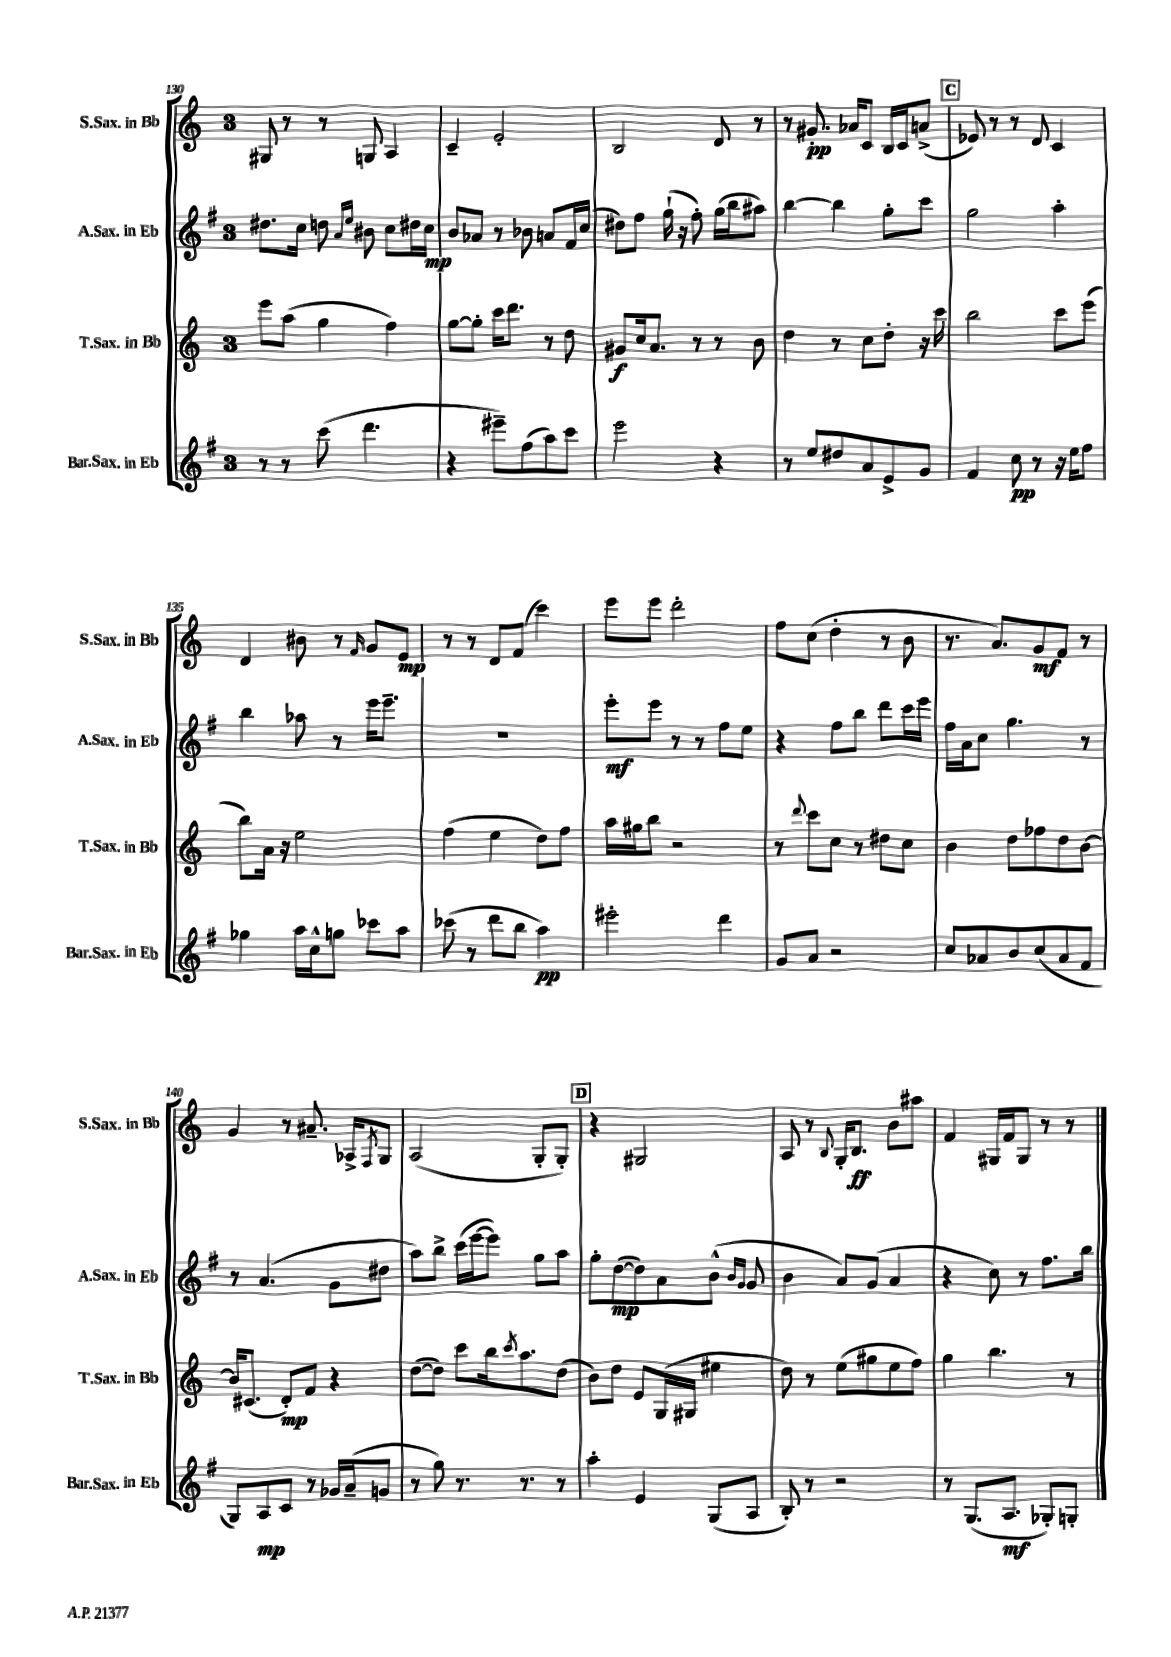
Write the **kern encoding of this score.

**kern	**dynam	**kern	**dynam	**kern	**dynam	**kern	**dynam
*part4	*part4	*part3	*part3	*part2	*part2	*part1	*part1
*staff4	*staff4	*staff3	*staff3	*staff2	*staff2	*staff1	*staff1
*I"Bar.Sax. in Eb	*	*I"T.Sax. in Bb	*	*I"A.Sax. in Eb	*	*I"S.Sax. in Bb	*
*I'Bar.Sax. in Eb	*	*I'T.Sax. in Bb	*	*I'A.Sax. in Eb	*	*I'S.Sax. in Bb	*
*clefG2	*	*clefG2	*	*clefG2	*	*clefG2	*
*k[f#]	*	*k[]	*	*k[f#]	*	*k[]	*
*M3/4	*	*M3/4	*	*M3/4	*	*M3/4	*
=130	=130	=130	=130	=130	=130	=130	=130
8r	.	8eee\L	.	8.dd#X\L	.	8G#X/	.
8r	.	(8aa\J	.	.	.	8r	.
.	.	.	.	16cc\Jk	.	.	.
(8ccc\	.	4gg\	.	8ddn\	.	8r	.
.	.	.	.	16qqa/LL	.	.	.
.	.	.	.	16qqee/JJ	.	.	.
4.ddd\	.	.	.	8b#X\	.	8Gn/	.
.	.	4ff\)	.	8cc\L	.	4A/	.
.	.	.	.	16dd#X\L	.	.	.
.	.	.	.	16cc\JJ	mp	.	.
=131	=131	=131	=131	=131	=131	=131	=131
4r	.	[8gg\L	.	8b/L	.	4c~/	.
.	.	8gg'\J]	.	8a-X/J	.	.	.
8eee#X~\L)	.	16ccc\KL	.	8r	.	2e'/	.
.	.	8.ddd\J	.	.	.	.	.
(8ff#\	.	.	.	8b-X\	.	.	.
8aa\)	.	8r	.	8an/L	.	.	.
8ccc\J	.	8dd\	.	16f#/L	.	.	.
.	.	.	.	(16cc/JJ	.	.	.
=132	=132	=132	=132	=132	=132	=132	=132
2eee\	.	8g#X/L	f	8dd#X\L)	.	2B/	.
.	.	16cc/k	.	8ff#\J	.	.	.
.	.	8.a/J	.	.	.	.	.
.	.	.	.	(16gg`\	.	.	.
.	.	.	.	16r	.	.	.
.	.	8r	.	8ff#'\)	.	.	.
4r	.	8r	.	(16gg\LL	.	8d/	.
.	.	.	.	16bb\J	.	.	.
.	.	8b\	.	8aa#X\J)	.	8r	.
=133	=133	=133	=133	=133	=133	=133	=133
8r	.	4dd\	.	[4bb\	.	8r	.
8ee/L	.	.	.	.	.	8.g#X'/	pp
8dd#X/	.	8r	.	4bb\]	.	.	.
.	.	.	.	.	.	16a-X/KL	.
8a/	.	8cc\L	.	.	.	8c/J	.
8e^/	.	8dd'\J	.	8gg'\L	.	16B/LL	.
.	.	.	.	.	.	16c/J	.
8g/J	.	16r	.	8ccc\J	.	(8an^/J	.
.	.	16ccc\	.	.	.	.	.
!!LO:REH:place=s1:t=C
=134	=134	=134	=134	=134	=134	=134	=134
4f#/	.	2bb\	.	2gg\	.	8e-X/)	.
.	.	.	.	.	.	8r	.
8cc\	pp	.	.	.	.	8r	.
8r	.	.	.	.	.	8d/	.
16r	.	8ccc\L	.	4aa'\	.	4c/	.
16ee\KL	.	.	.	.	.	.	.
8ff#\J	.	(8eee\J	.	.	.	.	.
!!LO:LB:g=z
=135	=135	=135	=135	=135	=135	=135	=135
4gg-X\	.	8bb\L)	.	4bb\	.	4d/	.
.	.	16a\Jk	.	.	.	.	.
.	.	16r	.	.	.	.	.
16aa\LL	.	2ee\	.	8aa-X\	.	8b#X\	.
16cc^^\J	.	.	.	.	.	.	.
8ggn\J	.	.	.	8r	.	8r	.
.	.	.	.	.	.	16qqf/	.
8ccc-X\L	.	.	.	16eee\KL	.	8g/L	.
.	.	.	.	8.eee~\J	.	.	.
8aa\J	.	.	.	.	.	8e/J	mp
=136	=136	=136	=136	=136	=136	=136	=136
(8ccc-X\	.	(4ff\	.	2.r	.	8r	.
8r	.	.	.	.	.	8r	.
8ddd\L	.	4ee\	.	.	.	8d/L	.
8bb\J	.	.	.	.	.	(8f/J	.
4aa\)	pp	8dd\L)	.	.	.	4ccc\)	.
.	.	8ff\J	.	.	.	.	.
=137	=137	=137	=137	=137	=137	=137	=137
2eee#X'\	.	16aa\LL	.	8eee'\L	mf	8eee\L	.
.	.	16gg#X\J	.	.	.	.	.
.	.	8bb\J	.	8eee\J	.	8eee\J	.
.	.	2r	.	8r	.	2ddd'\	.
.	.	.	.	8r	.	.	.
4ddd\	.	.	.	8ff#\L	.	.	.
.	.	.	.	8ee\J	.	.	.
=138	=138	=138	=138	=138	=138	=138	=138
8g/L	.	8r	.	4r	.	8ff\L	.
.	.	8qqddd/	.	.	.	.	.
8a/J	.	8ccc\L	.	.	.	(8cc\J	.
2r	.	8cc\J	.	8ff#\L	.	4dd'\	.
.	.	8r	.	8bb\J	.	.	.
.	.	8dd#X\L	.	8ddd\L	.	8r	.
.	.	8cc\J	.	16ccc\L	.	8b\	.
.	.	.	.	16eee\JJ	.	.	.
=139	=139	=139	=139	=139	=139	=139	=139
8cc/L	.	4b\	.	16ff#\LL	.	8.r	.
.	.	.	.	16a\J	.	.	.
8a-X/	.	.	.	8cc\J	.	.	.
.	.	.	.	.	.	8.a/L)	.
8b/	.	8dd\L	.	4.gg\	.	.	.
(8cc/	.	8ff-X\	.	.	.	8g/	mf
8a-/	.	8dd\	.	.	.	8f/J	.
8f#/J	.	[8b\J	.	8r	.	8r	.
!!LO:LB:g=z
=140	=140	=140	=140	=140	=140	=140	=140
8G/L)	.	16b/KL]	.	8r	.	4g/	.
.	.	(8.c#X/J	.	.	.	.	.
8A/	mp	.	.	(4.a/	.	.	.
8c/J	.	8d'/L)	mp	.	.	8r	.
8r	.	8f/J	.	.	.	8.a#X~/	.
16g-X/LL	.	4r	.	8g\L	.	.	.
(16a~/J	.	.	.	.	.	16A-X^/KL	.
.	.	.	.	.	.	8qF/	.
8gn/J	.	.	.	8dd#X\J	.	8G/J	.
=141	=141	=141	=141	=141	=141	=141	=141
8r	.	([8dd\L	.	8aa\L)	.	(2A/	.
8gg\)	.	8dd\J])	.	8bb^\J	.	.	.
8.r	.	8ccc\L	.	(16ccc\LL	.	.	.
.	.	.	.	[16eee\J	.	.	.
.	.	16bb\k	.	8eee\J])	.	.	.
.	.	8qccc/	.	.	.	.	.
8.r	.	8.aa\	.	.	.	.	.
.	.	.	.	8gg\L	.	8G'/L	.
8r	.	(8dd\J	.	8aa\J	.	8G'/J)	.
!!LO:REH:place=s1:t=D
=142	=142	=142	=142	=142	=142	=142	=142
4aa'\	.	8b\L)	.	8gg'\L	.	4r	.
.	.	8dd\J	.	([8dd\	mp	.	.
4e/	.	8e/L	.	8dd\])	.	2G#X/	.
.	.	(16G/L	.	8a\	.	.	.
.	.	16G#X/JJ	.	.	.	.	.
(8G/L	.	4ee#X\	.	(8b^^\J	.	.	.
.	.	.	.	16qqb/LL	.	.	.
.	.	.	.	16qqg/JJ	.	.	.
8A/J	.	.	.	8g/	.	.	.
=143	=143	=143	=143	=143	=143	=143	=143
8B'/)	.	8dd\)	.	4b\	.	8A/	.
8r	.	8r	.	.	.	8r	.
.	.	.	.	.	.	8qqB/	.
2r	.	(8ee\L	.	8a/L)	.	16G'/KL	.
.	.	.	.	.	.	8.B/J	ff
.	.	8gg#X\	.	(8g/J	.	.	.
.	.	8ee\	.	4a/	.	8b\L	.
.	.	8ff\J)	.	.	.	8aa#X\J	.
=144	=144	=144	=144	=144	=144	=144	=144
8r	.	4gg\	.	4r	.	4f/	.
(8.G/L	.	.	.	.	.	.	.
.	.	4.bb\	.	8cc\)	.	16G#X/LL	.
8.A/J	mf	.	.	.	.	16f/J	.
.	.	.	.	8r	.	8G#/J	.
8G-X'/L)	.	.	.	8.ff#\L	.	8r	.
8Gn'/J	.	8r	.	.	.	8r	.
.	.	.	.	16bb\Jk	.	.	.
==	==	==	==	==	==	==	==
*-	*-	*-	*-	*-	*-	*-	*-
